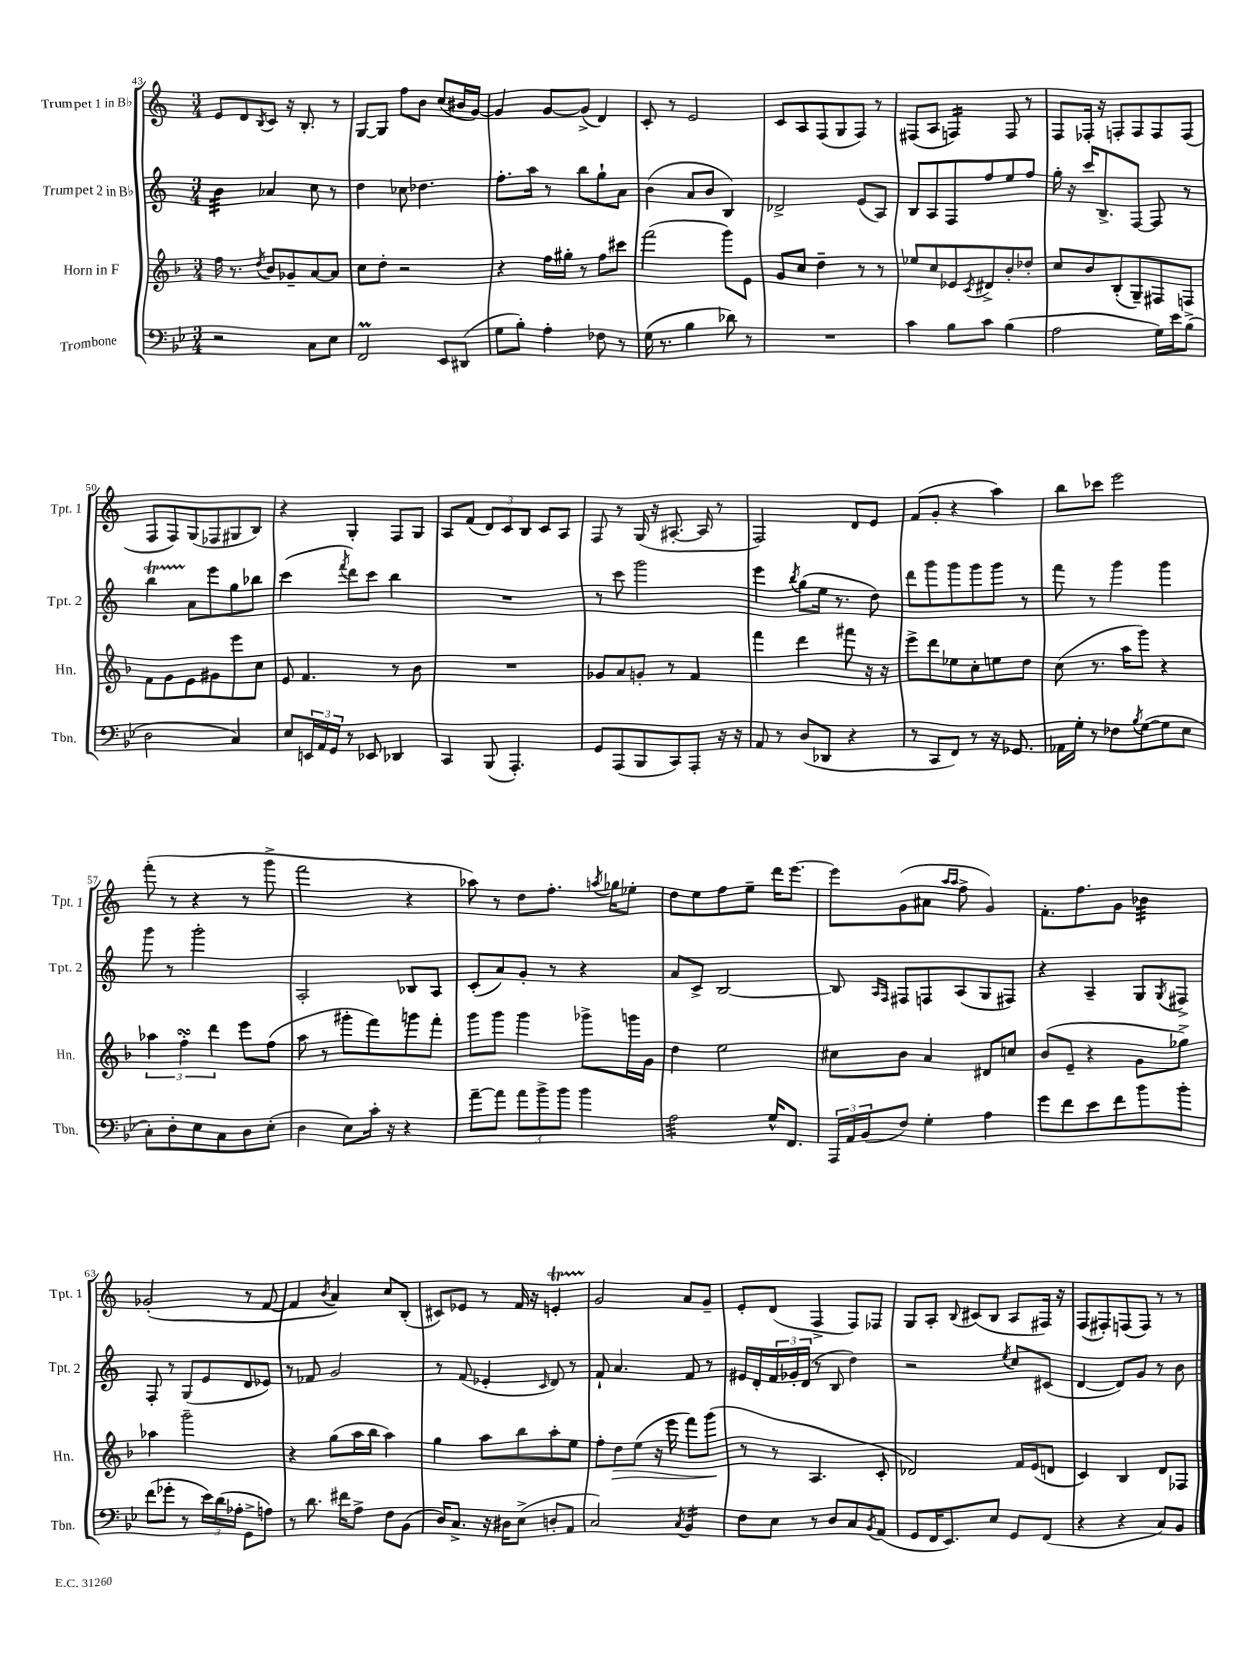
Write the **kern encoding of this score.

**kern	**kern	**kern	**kern
*staff4	*staff3	*staff2	*staff1
*clefF4	*clefG2	*clefG2	*clefG2
*k[b-e-]	*k[b-]	*k[]	*k[]
*M3/4	*M3/4	*M3/4	*M3/4
2r	16ff\	4b\	8e/L
.	8.r	.	.
.	.	.	8d/
.	8qdd/	.	8qB/
.	8b-/L	4a-/	8c/J
.	8g-~/	.	16r
.	.	.	8.B'/
8C\L	[8a/	8cc\	.
8E-\J	8a/]J	8r	8r
=	=	=	=
2FF/	8cc\L	4dd\	[8G/L
.	8dd'\J	.	8G/]J
.	2r	8cc-\	8ff\L
.	.	4.dd-\	8b\J
8EE-/L	.	.	(8cc/L
(8DD#/J	.	.	16b#/L
.	.	.	[16g/JJ)
=	=	=	=
8G\L	4r	8.ff'\L	4g/]
8B-'\J)	.	.	.
.	.	16aa\Jk	.
4A'\	16ff\LL	8r	[8g/L
.	16gg#'\JJ	.	.
.	8r	8bb\L	(8g^/]J
8F-\	8ff\L	8gg`\	4d/)
8r	8ccc#\J	8a\J	.
=	=	=	=
(16G\	(2fff\	(4b\	8c'/
8.r	.	.	.
.	.	.	8r
4B-\	.	8a/L	2e/
.	.	8b/J	.
8d-\)	8ggg\L)	4B/)	.
8r	8e\J	.	.
=	=	=	=
2.r	8g/L	2d-^/	8c/L
.	8cc/J	.	8A/
.	4dd~\	.	(8F/
.	.	.	8G/
.	8r	(8e/L	8F/J)
.	8r	8A/J)	8r
=	=	=	=
4c\	8ee-/L	8B/L	(8F#/L
.	8cc/	8A/	8A/J
8B-\L	8e-/	8F/	4F/)
.	8qc/	.	.
8c\J	8d#^/	8ff/	.
(4B-\	8b-'/	8ee/	8F/
.	8dd-'/J	8ff/J	8r
=	=	=	=
2A\	8cc/L	16gg'\	8F/L
.	.	16r	.
.	8b-/	16ccc/LK	16F-'/Jk
.	.	8.B^/	16r
.	(8B-'/	.	8F'/L
.	8G~/)	[8F/J	8F/
16G\LL)	8F#/	8F/]	8F/
16e-\J	.	.	.
(8B-^\J	8F/J	8r	(8F/J
=	=	=	=
2D\	8f\L	4bb\	8F/L
.	8g\	.	8F/)
.	8e\	8a\L	(8G/
.	8g#\	8eee\	8F-/
4C/)	8eee\	8gg\	8G#/
.	8cc\J	8bb-\J	8B/J)
=	=	=	=
8E-/L	8e/	(4ccc\	4r
24EE/L	4.f/	.	.
24AA/	.	.	.
24GG/JJ	.	.	.
.	.	8qfff/	.
8r	.	8ddd\L)	4G'/
8EE-/	.	8ccc\J	.
4DD-/	8r	4bb\	8F/L
.	8b-\	.	8G/J
=	=	=	=
4CC/	2.r	2.r	8A/L
.	.	.	(8f/J
(8BBB-/	.	.	12d/L)
.	.	.	12c/
4.AAA'/)	.	.	.
.	.	.	12B/J
.	.	.	8c/L
.	.	.	8A/J
=	=	=	=
8GG/L	8g-/L	8r	8F/
(8AAA/	8a/	8ccc\	8r
8BBB-/	8g'/J	2ggg\	(16G/
.	.	.	16r
8CC/)	8r	.	[8.A#'/
8AAA'/J	4f/	.	.
.	.	.	16A#/]
16r	.	.	8r
16r	.	.	.
=	=	=	=
8AA/	4fff\	4eee\	2F/)
8r	.	.	.
.	.	8qbb/	.
(8D/L	4ddd\	(8gg\L	.
8DD-/J	.	16ee\Jk	.
.	.	8.r	.
4r	8fff#\	.	8d/L
.	16r	8dd\)	8e/J
.	16r	.	.
=	=	=	=
8r	8eee^\L	8ddd\L	(8f/L
8CC/L	8ddd\	8ggg\	8g'/J
8FF/J)	8ee-\	8ggg\	4r
8r	8cc'\	8ggg\	.
16r	8ee\	8ggg\J	4aa\)
8.GG-/	.	.	.
.	8dd\J	8r	.
=	=	=	=
16AA-\LL	(8cc\	8fff\	8bb\L
16G'\JJ	.	.	.
8r	8.r	8r	8ccc-\J
8F-\L	.	4ggg\	2eee\
.	16aa\LK	.	.
8qB-/	.	.	.
([8G\	8ggg\J)	.	.
8G\]	4r	4ggg\	.
8E-\J	.	.	.
=	=	=	=
8C'\L)	6aa-\	8ggg\	(8fff'\
8D'\	.	8r	8r
.	6ff'\	.	.
8E-\	.	2ggg'\	4r
.	6ddd\	.	.
8C\	.	.	.
8D\	8eee\L	.	8r
(8E-'\J	(8ff\J	.	8ggg^\
=	=	=	=
4D\	8aa\	2A'/	2fff\
.	8r	.	.
8E-\L)	8ggg#'\L	.	.
16c'\Jk	8fff\)	.	.
16r	.	.	.
4r	8ggg\	8B-/L	4r
.	8fff'\J	8A/J	.
=	=	=	=
[8a~\L	8ggg\L	(8c'/L	8aa-\)
8a\]J	8ggg\J	8a/)	8r
12a\L	4ggg\	8g'/J	8dd\L
12b-^\	.	.	.
.	.	8r	8.ff'\J
12b-\J	.	.	.
4b-\	8ggg-^\L	4r	.
.	.	.	8qaa/
.	.	.	16gg-\LK
.	16ggg\L	.	8ee-'\J
.	16g\JJ	.	.
=	=	=	=
2A\	4dd\	8a/L	8dd\L
.	.	8c^/J	8ee\
.	2ee\	[2B/	8ff\
.	.	.	8ee~\J
16G^^/LK	.	.	16ddd\LK
8.FF/J	.	.	[8.eee\J
=	=	=	=
24AAA/LL	8cc#\L	8B/]	8eee\]L
24AA/	.	.	.
(24BB-/J	.	.	.
.	.	16qqA/LL	.
.	.	16qqF/JJ	.
8F/J)	8b-\J	8F#/L	(8g\
4G'\	4a/	8F/	8a#\J
.	.	.	16qqaa/LL
.	.	.	16qqaa/JJ
.	.	(8A/	8ff^\
4A\	8d#/L	8G/	4g/)
.	8cc/J	8F#/J)	.
=	=	=	=
8g\L	(8b-/L	4r	8.f'\L
8f\	8e~/J	.	.
.	.	.	8.ff\
8e-\	4r	4A~/	.
8f\	.	.	8g\J
8b-\	8g\L	8G/L	4b-\
.	.	8qG/	.
8b-'\J	8gg-^\J)	8F#^/J	.
=	=	=	=
(8f\L	4aa-\	8F'/	(2g-'/
8g-'\J	.	8r	.
8r	2ggg~\	(8G/L	.
24e-\LL)	.	8e/	.
(24d\	.	.	.
24A-'\JJ	.	.	.
8GG^\L	.	8d/	8r
8A\J)	.	8e-/J)	[8f/
=	=	=	=
8r	4r	8r	4f/]
8.d\	.	8f-/	.
.	.	.	8qb/
.	(8gg\L	2g/	4a/)
16f#\LK	.	.	.
8A^\J	16aa\L	.	.
.	16bb-\JJ	.	.
8F\L	4aa\)	.	8cc/L
(8BB-\J	.	.	(8B'/J
=	=	=	=
16D/LK)	4gg\	8r	8c#/L)
8.C^/J	.	.	.
.	.	(8f/	8e-/J
16r	8aa\L	4e-'/	8r
16D#\LK	.	.	.
(8E-^\J	8bb-\	.	16f/
.	.	.	16r
.	.	16qqc/	.
8D'/L	8aa'\	8d/)	4e'/
8AA/J	8ee\J	8r	.
=	=	=	=
2C/)	8ff'\L	8f`/	2g/
.	8dd\	4.a/	.
.	(8ee\J	.	.
.	16r	.	.
.	16eee\	.	.
8qC/	.	.	.
4BB-/	8fff\L)	8f/	8a/L
.	(8ggg\J	8r	8g~/J
=	=	=	=
8F\L	8r	16e#/LL	8e'/L
.	.	16d'/	.
8E-\J	8r	24f/	(8d/J
.	.	24g-'/	.
.	.	(24d/JJ	.
8r	4.A/	8r	4F^/
8D/L	.	8B/	.
8C/	.	4dd\)	8F/L)
8qBB-/	.	.	.
(8AA/J	8c'/	.	8F-/J
=	=	=	=
8GG/L	2d-/)	2r	8G/L
16FF/K	.	.	8A'/J
8.EE-/)	.	.	.
.	.	.	8qqB/
.	.	.	(8c#/L
8E-/J	.	.	8B/J
.	.	8qee/	.
8GG/L	16f/LL	8cc/L	8A/L
.	(16e/J	.	.
(8FF/J	8d/J	(8c#/J	16F#/Jk)
.	.	.	16r
=	=	=	=
4r	4c/)	[4d/	(8F/L
.	.	.	8F#'/)
4r	4B-/	8d/]L)	(8F/
.	.	8g/J	8F/J)
8C/L)	8d/L	8r	8r
8BB-/J	8F-/J	8b\	8r
==	==	==	==
*-	*-	*-	*-
